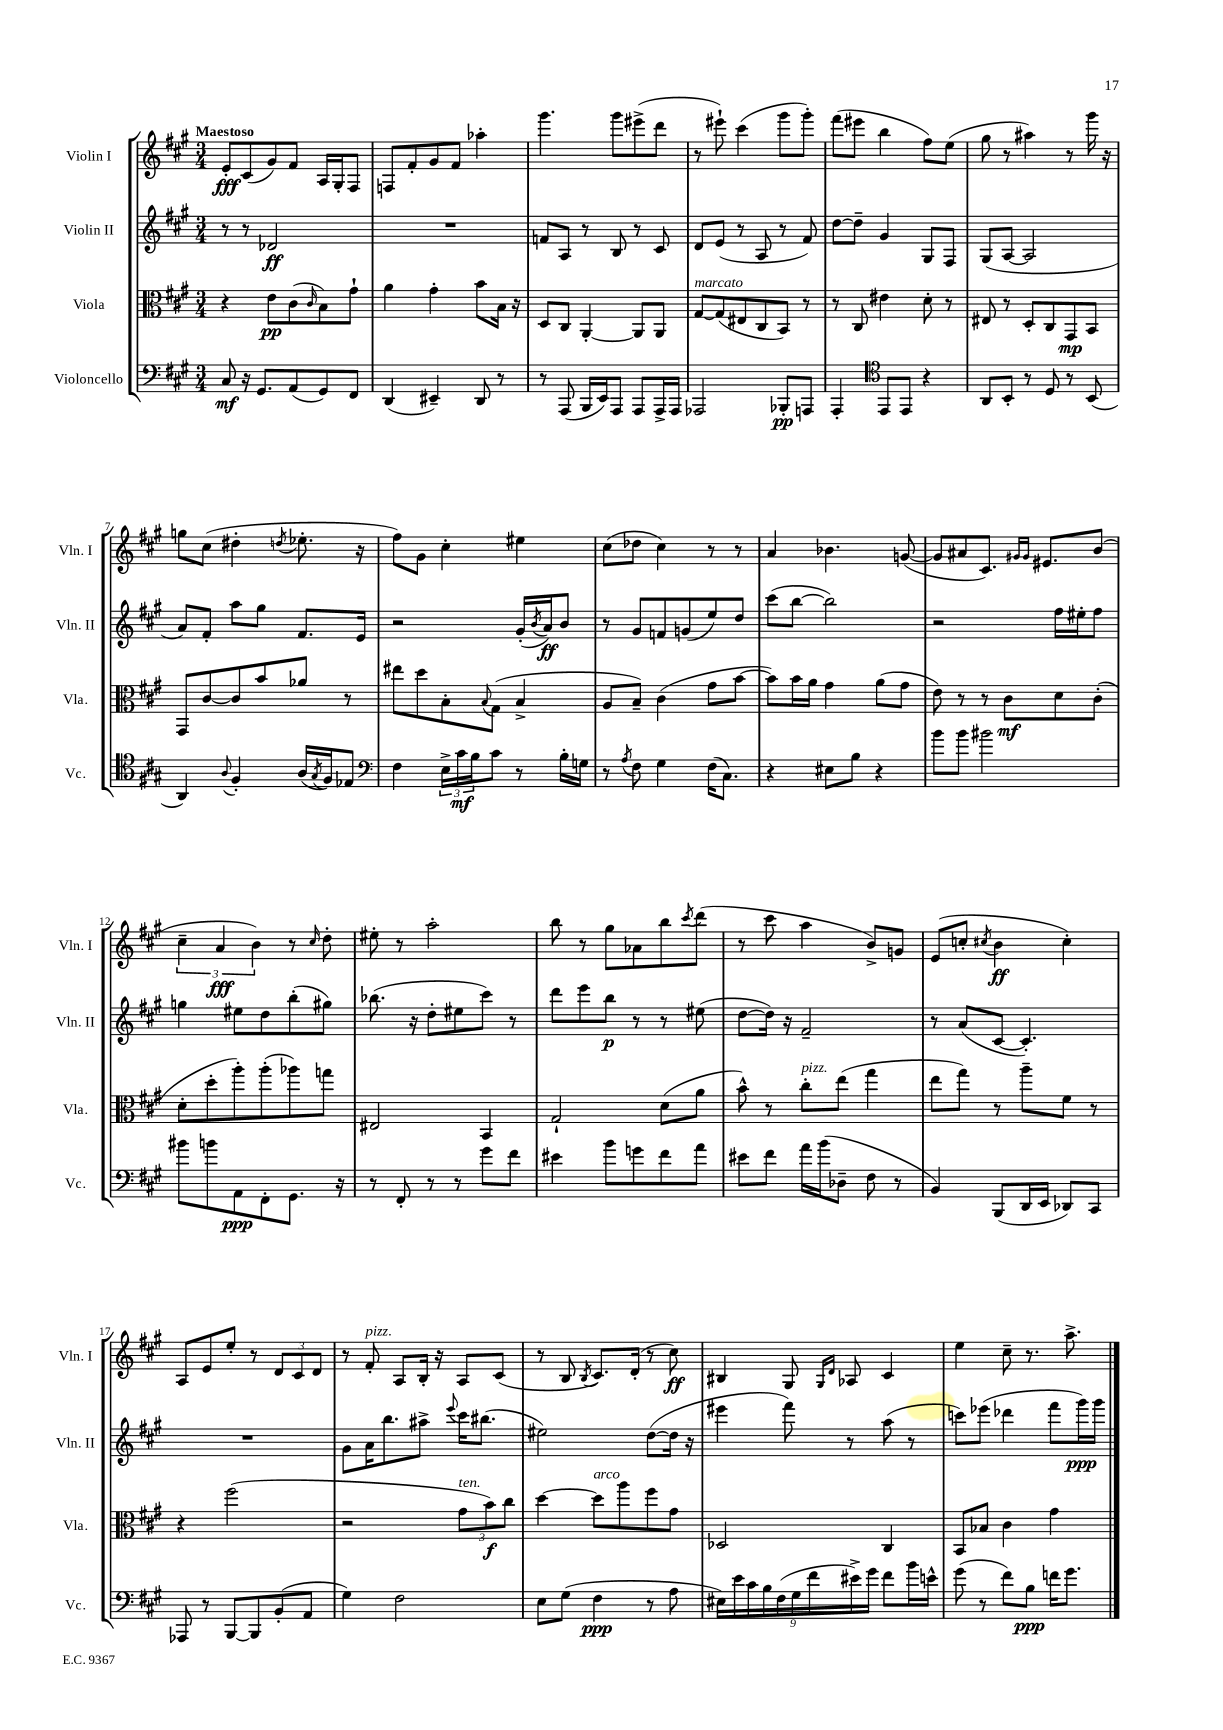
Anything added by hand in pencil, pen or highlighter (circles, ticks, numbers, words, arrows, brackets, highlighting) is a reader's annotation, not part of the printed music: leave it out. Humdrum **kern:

**kern	**dynam	**kern	**dynam	**kern	**dynam	**kern	**dynam
*part4	*part4	*part3	*part3	*part2	*part2	*part1	*part1
*staff4	*staff4	*staff3	*staff3	*staff2	*staff2	*staff1	*staff1
*I"Violoncello	*	*I"Viola	*	*I"Violin II	*	*I"Violin I	*
*I'Vc.	*	*I'Vla.	*	*I'Vln. II	*	*I'Vln. I	*
*clefF4	*	*clefC3	*	*clefG2	*	*clefG2	*
*k[f#c#g#]	*	*k[f#c#g#]	*	*k[f#c#g#]	*	*k[f#c#g#]	*
*M3/4	*	*M3/4	*	*M3/4	*	*M3/4	*
=1	=1	=1	=1	=1	=1	=1	=1
!	!	!	!	!	!	!LO:TX:a:B:t=Maestoso	!
8C#/	mf	4r	.	8r	.	8e'/L	fff
16r	.	.	.	8r	.	(8c#/	.
8.GG#/L	.	.	.	.	.	.	.
.	.	8e\L	pp	2d-X/	ff	8g#/)	.
(8AA/	.	(8c#\	.	.	.	8f#/J	.
.	.	16qqc#/	.	.	.	.	.
8GG#/)	.	8B\)	.	.	.	16A/LL	.
.	.	.	.	.	.	16G#'/J	.
8FF#/J	.	8g#`\J	.	.	.	8F#/J	.
=2	=2	=2	=2	=2	=2	=2	=2
(4DD/	.	4a\	.	2.r	.	8Fn/L	.
.	.	.	.	.	.	8f#'/	.
4EE#X~/)	.	4g#'\	.	.	.	8g#/	.
.	.	.	.	.	.	8f#/J	.
8DD/	.	8b\L	.	.	.	4aa-X'\	.
8r	.	16B\Jk	.	.	.	.	.
.	.	16r	.	.	.	.	.
=3	=3	=3	=3	=3	=3	=3	=3
8r	.	8D/L	.	8fn/L	.	4.ggg#\	.
(8AAA/	.	8C#/J	.	8A/J	.	.	.
16BBB/LL	.	[4AA'/	.	8r	.	.	.
16EE/J)	.	.	.	.	.	.	.
8AAA/J	.	.	.	8B/	.	8ggg#\L	.
8AAA/L	.	8AA/L]	.	8r	.	(8eee#X^\	.
16AAA^/L	.	8AA/J	.	8c#/	.	8ddd\J	.
16AAA/JJ	.	.	.	.	.	.	.
=4	=4	=4	=4	=4	=4	=4	=4
!	!	!LO:TX:a:i:t=marcato	!	!	!	!	!
2AAA-X/	.	[8G#/L	.	8d/L	.	8r	.
.	.	(8G#/]	.	(8e/J	.	8eee#X`\)	.
.	.	8E#X/	.	8r	.	(4ccc#\	.
.	.	8C#/	.	8A/	.	.	.
8BBB-X'/L	pp	8BB/J)	.	8r	.	8ggg#\L	.
8AAAn/J	.	8r	.	8f#/)	.	8ggg#'\J)	.
=5	=5	=5	=5	=5	=5	=5	=5
4AAA'/	.	8r	.	[8dd\L	.	(8fff#\L	.
.	.	8C#/	.	8dd~\J]	.	8eee#X\J	.
*clefC4	*	*	*	*	*	*	*
8EE/L	.	4e#X\	.	4g#/	.	4bb\	.
8EE/J	.	.	.	.	.	.	.
4r	.	8d'\	.	8G#/L	.	8ff#\L)	.
.	.	8r	.	8F#/J	.	(8ee\J	.
=6	=6	=6	=6	=6	=6	=6	=6
8AA/L	.	8E#X/	.	(8G#/L	.	8gg#\	.
8BB'/J	.	8r	.	[8A/J	.	8r	.
8r	.	8D'/L	.	2A/]	.	4aa#X\)	.
8D/	.	8C#/	.	.	.	.	.
8r	.	8GG#/	mp	.	.	8r	.
(8BB/	.	8BB/J	.	.	.	16ggg#\	.
.	.	.	.	.	.	16r	.
!!LO:LB:g=z
=7	=7	=7	=7	=7	=7	=7	=7
4AA/)	.	8GG#/L	.	8a/L)	.	8ggn\L	.
.	.	[8c#/	.	8f#'/J	.	(8cc#\J	.
8qqA/	.	.	.	.	.	.	.
4F#'/	.	8c#/]	.	8aa\L	.	4dd#X'\	.
.	.	8b/	.	8gg#\J	.	.	.
.	.	.	.	.	.	8qddn/	.
(16A/LL	.	8a-X/J	.	8.f#/L	.	8.ee-X'\	.
8qG#/	.	.	.	.	.	.	.
16F#/J)	.	.	.	.	.	.	.
8E-X/J	.	8r	.	.	.	.	.
.	.	.	.	16e/Jk	.	16r	.
=8	=8	=8	=8	=8	=8	=8	=8
*clefF4	*	*	*	*	*	*	*
4F#\	.	8ee#X\L	.	2r	.	8ff#\L)	.
.	.	8dd\	.	.	.	8g#\J	.
24E^\LL	.	8B'\	.	.	.	4cc#'\	.
24c#\	mf	.	.	.	.	.	.
24B\J	.	.	.	.	.	.	.
.	.	8qqB/	.	.	.	.	.
8c#\J	.	(8G#\J	.	.	.	.	.
8r	.	4B^/	.	(16g#'/LL	.	4ee#X\	.
.	.	.	.	8qb/	.	.	.
.	.	.	.	16a/J)	ff	.	.
16B'\LL	.	.	.	8b/J	.	.	.
16Gn\JJ	.	.	.	.	.	.	.
=9	=9	=9	=9	=9	=9	=9	=9
8r	.	8A/L	.	8r	.	(8cc#\L	.
8qA/	.	.	.	.	.	.	.
8F#\	.	8B~/J)	.	8g#/L	.	8dd-X\J	.
4G#\	.	(4c#\	.	8fn/	.	4cc#\)	.
.	.	.	.	(8gn/	.	.	.
(16F#\KL	.	8g#\L	.	8ee/)	.	8r	.
8.C#\J)	.	.	.	.	.	.	.
.	.	[8b\J	.	8dd/J	.	8r	.
=10	=10	=10	=10	=10	=10	=10	=10
4r	.	8b\L])	.	(8ccc#\L	.	4a/	.
.	.	16b\L	.	[8bb\J	.	.	.
.	.	16a\JJ	.	.	.	.	.
8E#X\L	.	4g#\	.	2bb\])	.	4.b-X\	.
8B\J	.	.	.	.	.	.	.
4r	.	(8a\L	.	.	.	.	.
.	.	8g#\J	.	.	.	([8gn/	.
=11	=11	=11	=11	=11	=11	=11	=11
8b\L	.	8e\)	.	2r	.	8g/L]	.
8b\J	.	8r	.	.	.	8a#X/	.
2b#X\	.	8r	.	.	.	8.c#/J)	.
.	.	8c#\L	mf	.	.	.	.
.	.	.	.	.	.	16qqg#X/LL	.
.	.	.	.	.	.	16qqg#/JJ	.
.	.	.	.	.	.	8.e#X/L	.
.	.	8d\	.	16ff#\LL	.	.	.
.	.	.	.	16ee#X'\J	.	.	.
.	.	(8c#'\J	.	8ff#\J	.	(8b/J	.
!!LO:LB:g=z
=12	=12	=12	=12	=12	=12	=12	=12
8b#X\L	.	8d'\L	.	4ggn\	.	6cc#~\	.
8bn\	.	8dd'\	.	.	.	.	.
.	.	.	.	.	.	6a/	fff
8AA\	ppp	8aa'\)	.	8ee#X\L	.	.	.
.	.	.	.	.	.	6b\)	.
8FF#'\	.	(8aa'\	.	8dd\	.	.	.
8.GG#\J	.	8aa-X\)	.	(8bb'\	.	8r	.
.	.	.	.	.	.	16qqcc#/	.
.	.	8ggn\J	.	8gg#X\J)	.	8dd'\	.
16r	.	.	.	.	.	.	.
=13	=13	=13	=13	=13	=13	=13	=13
8r	.	2E#X/	.	(8.bb-X\	.	8ee#X'\	.
8FF#'/	.	.	.	.	.	8r	.
.	.	.	.	16r	.	.	.
8r	.	.	.	8dd'\L	.	2aa'\	.
8r	.	.	.	8ee#X\	.	.	.
8g#\L	.	4BB/	.	8ccc#\J)	.	.	.
8f#\J	.	.	.	8r	.	.	.
=14	=14	=14	=14	=14	=14	=14	=14
4e#X\	.	2G#`/	.	8ddd\L	.	8bb\	.
.	.	.	.	8eee\	.	8r	.
8b\L	.	.	.	8bb\J	p	8gg#\L	.
8gn\	.	.	.	8r	.	8a-X\	.
8f#\	.	(8d\L	.	8r	.	8bb\	.
.	.	.	.	.	.	8qccc#/	.
8a\J	.	8a\J	.	(8ee#X\	.	(8ddd\J	.
=15	=15	=15	=15	=15	=15	=15	=15
8e#X\L	.	8b^^\)	.	[8dd\L	.	8r	.
8f#\J	.	8r	.	16dd\Jk])	.	8ccc#\	.
.	.	.	.	16r	.	.	.
!	!	!LO:TX:a:i:t=pizz.	!	!	!	!	!
16a\LL	.	8cc#'\L	.	2f#~/	.	4aa\	.
(16b\J	.	.	.	.	.	.	.
8D-X~\J	.	(8ee\J	.	.	.	.	.
8F#\	.	4gg#\	.	.	.	8b^/L)	.
8r	.	.	.	.	.	8gn/J	.
=16	=16	=16	=16	=16	=16	=16	=16
4BB/)	.	8ee\L	.	8r	.	(8e/L	.
.	.	8gg#\J)	.	(8a/L	.	8ccn'/J	.
.	.	.	.	.	.	8qcc#X/	.
(8BBB/L	.	8r	.	[8c#/J	.	4b\	ff
16DD/L	.	8aa~\L	.	4.c#'/])	.	.	.
16EE/JJ	.	.	.	.	.	.	.
8DD-X/L)	.	8f#\J	.	.	.	4cc#'\)	.
8CC#/J	.	8r	.	.	.	.	.
!!LO:LB:g=z
=17	=17	=17	=17	=17	=17	=17	=17
8AAA-X/	.	4r	.	2.r	.	8A/L	.
8r	.	.	.	.	.	8e/	.
[8BBB/L	.	(2ff#\	.	.	.	8ee'/J	.
8BBB/]	.	.	.	.	.	8r	.
(8BB'/	.	.	.	.	.	12d/L	.
.	.	.	.	.	.	12c#/	.
8AA/J	.	.	.	.	.	.	.
.	.	.	.	.	.	12d/J	.
=18	=18	=18	=18	=18	=18	=18	=18
4G#\)	.	2r	.	8g#\L	.	8r	.
!	!	!	!	!	!	!LO:TX:a:i:t=pizz.	!
.	.	.	.	16a\K	.	8f#'/	.
.	.	.	.	8.bb\	.	.	.
2F#\	.	.	.	.	.	8A/L	.
.	.	.	.	8aa#X^\J	.	16B'/Jk	.
.	.	.	.	.	.	16r	.
.	.	.	.	8qqeee/	.	.	.
!	!	!LO:TX:a:i:t=ten.	!	!	!	!	!
.	.	12g#\L	.	16ccc#\KL	.	8A/L	.
.	.	.	.	(8.bb#X\J	.	.	.
.	.	12b\)	f	.	.	.	.
.	.	.	.	.	.	(8c#/J	.
.	.	12cc#\J	.	.	.	.	.
=19	=19	=19	=19	=19	=19	=19	=19
8E\L	.	[4dd\	.	2ee#X\)	.	8r	.
(8G#\J	.	.	.	.	.	8B/	.
.	.	.	.	.	.	8qB/	.
!	!	!LO:TX:a:i:t=arco	!	!	!	!	!
4F#\	ppp	8dd\L]	.	.	.	8.c#/L)	.
.	.	8aa\	.	.	.	.	.
.	.	.	.	.	.	(16d'/Jk	.
8r	.	8ff#\	.	([8dd\L	.	8r	.
8A\	.	8g#\J	.	16dd\Jk]	.	8cc#\)	ff
.	.	.	.	16r	.	.	.
=20	=20	=20	=20	=20	=20	=20	=20
18E#X\LL)	.	2D-X/	.	4eee#X\	.	4B#X/	.
18e\	.	.	.	.	.	.	.
18c#\	.	.	.	.	.	.	.
18B\	.	.	.	.	.	.	.
(18F#\	.	.	.	.	.	.	.
.	.	.	.	8fff#\)	.	8G#/	.
18G#\	.	.	.	.	.	.	.
18f#\	.	.	.	.	.	.	.
.	.	.	.	.	.	16qqG#/LL	.
.	.	.	.	.	.	16qqd/JJ	.
.	.	.	.	8r	.	8A-X/	.
18e#X^\)	.	.	.	.	.	.	.
18g#\JJ	.	.	.	.	.	.	.
8f#\L	.	4C#/	.	(8aa\	.	4c#/	.
16b\L	.	.	.	8r	.	.	.
16en^^\JJ	.	.	.	.	.	.	.
=21	=21	=21	=21	=21	=21	=21	=21
(8g#\	.	8BB/L	.	8cccn\L)	.	4ee\	.
8r	.	8B-X/J	.	(8eee-X\J	.	.	.
8f#\L)	.	4c#\	.	4ddd-X\	.	8cc#~\	.
8B\J	ppp	.	.	.	.	8.r	.
16fn\KL	.	4g#\	.	8fff#\L	.	.	.
8.g#\J	.	.	.	.	.	8.aa^\	.
.	.	.	.	16ggg#\L)	ppp	.	.
.	.	.	.	16ggg#\JJ	.	.	.
==	==	==	==	==	==	==	==
*-	*-	*-	*-	*-	*-	*-	*-
